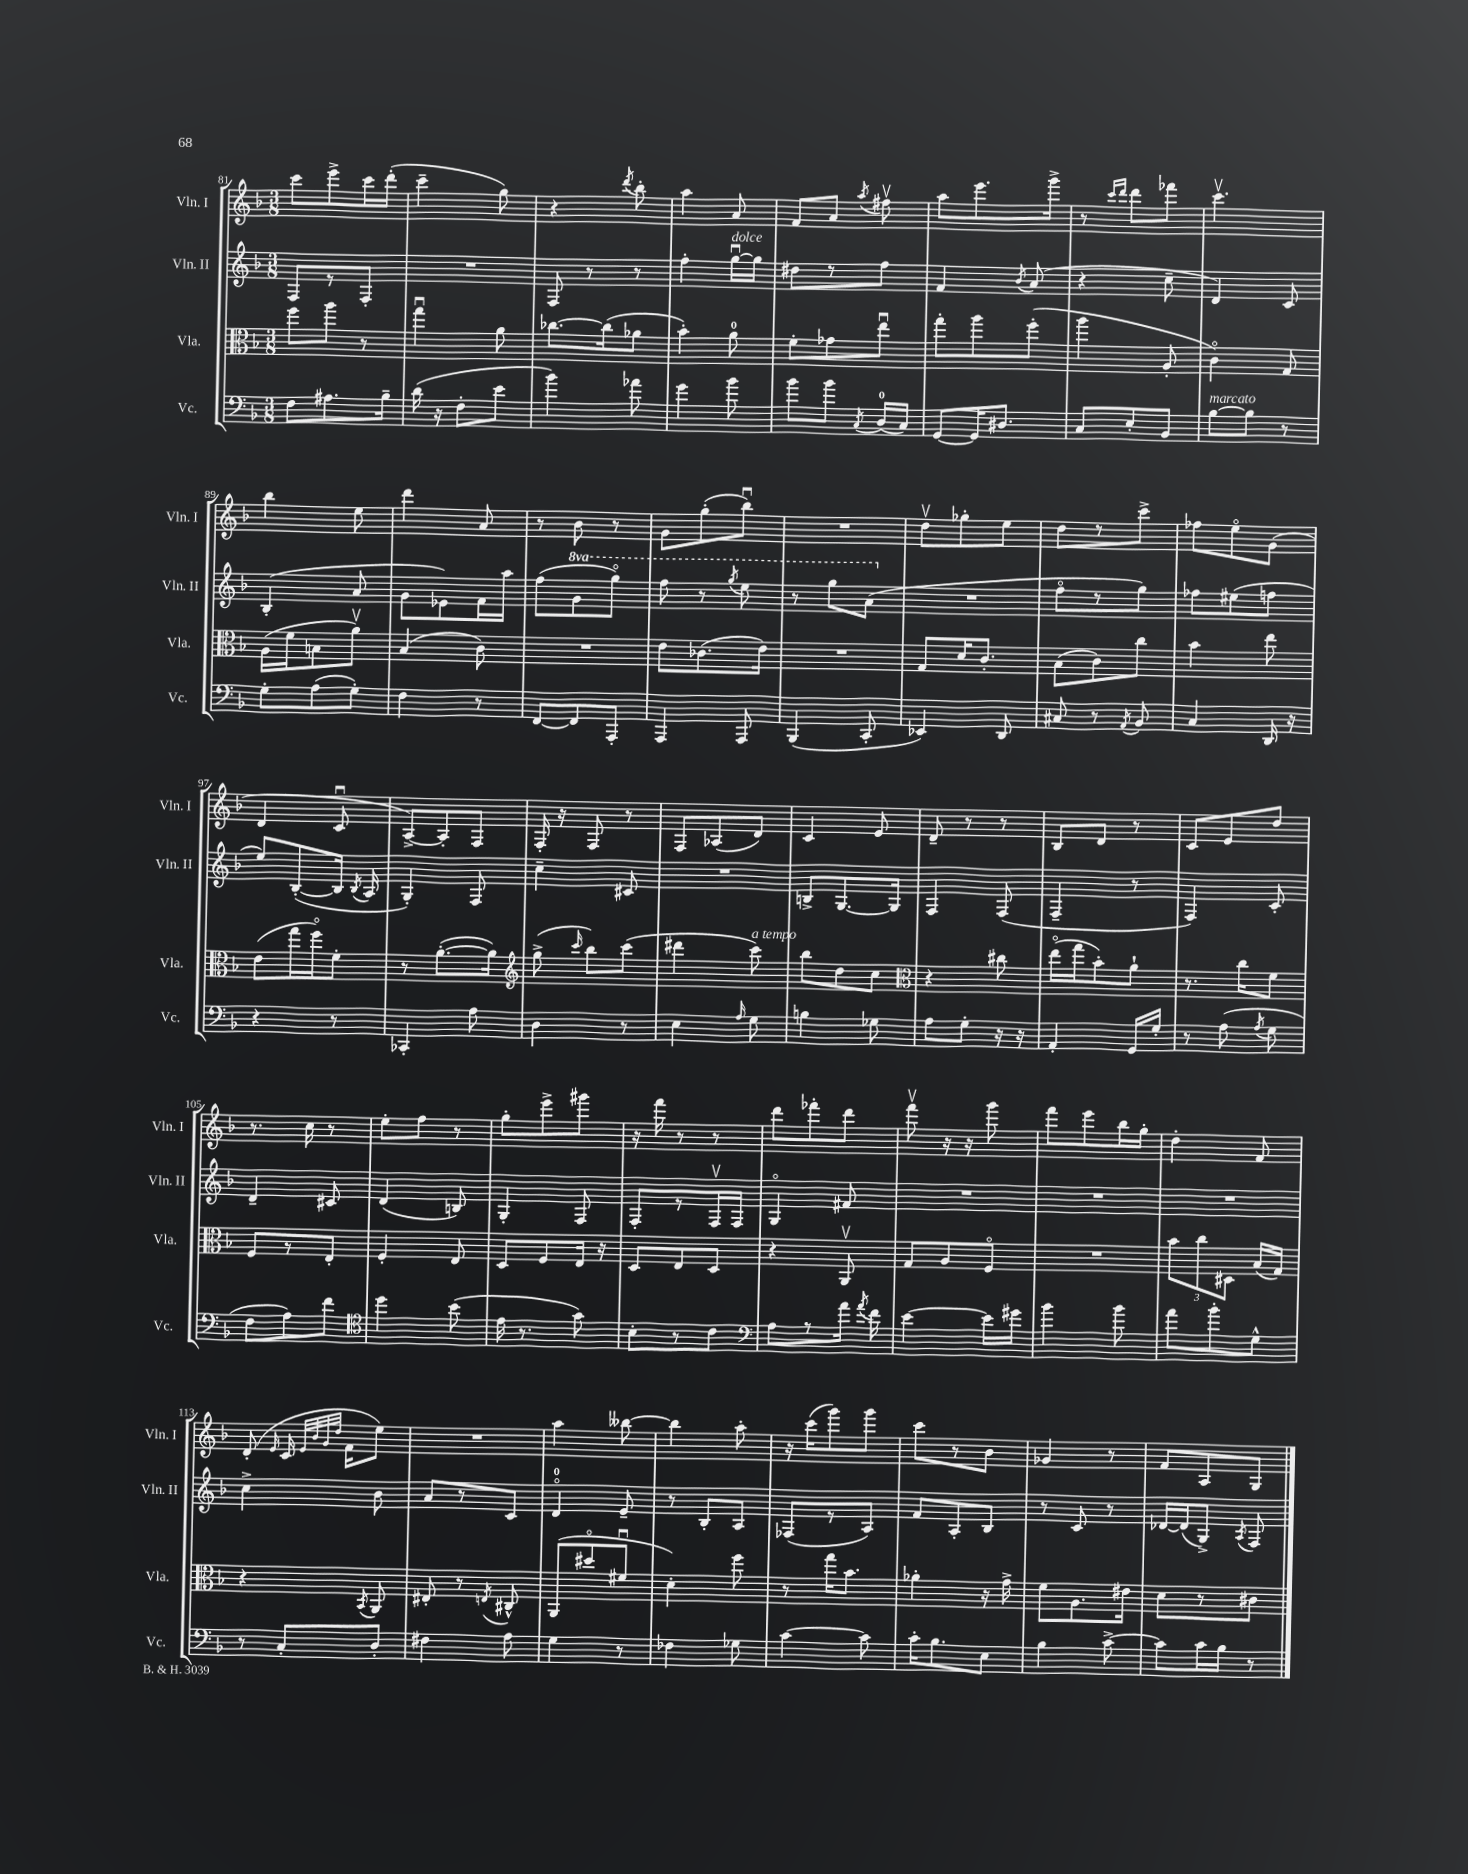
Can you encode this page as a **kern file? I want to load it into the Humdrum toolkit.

**kern	**kern	**kern	**kern
*part4	*part3	*part2	*part1
*staff4	*staff3	*staff2	*staff1
*I"Vc.	*I"Vla.	*I"Vln. II	*I"Vln. I
*I'Vc.	*I'Vla.	*I'Vln. II	*I'Vln. I
*clefF4	*clefC3	*clefG2	*clefG2
*k[b-]	*k[b-]	*k[b-]	*k[b-]
*M3/8	*M3/8	*M3/8	*M3/8
=81	=81	=81	=81
8F\L	8ff\L	8F/L	8ccc\L
8.A#X\	8aa\J	8r	8eee^\
.	8r	8F'/J	16ccc\L
16B-~\Jk	.	.	(16ddd'\JJ
=82	=82	=82	=82
(16d\	4ggu\	4.r	4ccc~\
16r	.	.	.
8F'\L	.	.	.
8e\J	8a\	.	8gg\)
=83	=83	=83	=83
4b-\)	[8.cc-X\L	8F/	4r
.	.	8r	.
.	(16cc-\k]	.	.
.	.	.	8qddd/
8a-X\	8a-X\J	8r	8bb-'\
=84	=84	=84	=84
4g\	4b-'\)	4ff'\	4aa\
!	!	!LO:TX:a:i:t=dolce	!
8b-\	8a\	[16ggu\LL	8a/
.	.	16gg\JJ]	.
=85	=85	=85	=85
8b-\L	8f'\L	8dd#X\L	8f/L
8b-\J	8g-X\	8r	8a/J
8qC/	.	.	8qaa/
(16D/LL	8eeu\J	8ff\J	8ff#Xv\
16C/JJ)	.	.	.
=86	=86	=86	=86
[8GG/L	8gg'\L	4f/	8aa\L
16GG/K]	8aa\	.	8.eee\
8.D#X/J	.	.	.
.	.	8qb-/	.
.	(8ff'\J	(8a/	.
.	.	.	16ggg^\Jk
=87	=87	=87	=87
8C/L	4aa\	4r	8r
.	.	.	16qqccc/LL
.	.	.	16qqddd/JJ
8E'/	.	.	8ddd\L
8BB-/J	8A'/	8cc~\	8fff-X\J
=88	=88	=88	=88
!LO:TX:a:i:t=marcato	!	!	!
[8B-\L	4c\)	4d/)	4.cccv\
8B-\J]	.	.	.
8r	8G/	8c/	.
!!LO:LB:g=z
=89	=89	=89	=89
8G'\L	(16A\LL	(4B-'/	4bb-\
.	16f\J	.	.
(8A\	8Bn\	.	.
8G'\J)	8av\J)	8a/	8ee\
=90	=90	=90	=90
4F\	(4B-/	8g\L	4ddd\
.	.	8e-X\)	.
8r	8c\)	16f\L	8a/
.	.	16aa\JJ	.
=91	=91	=91	=91
[8FF/L	4.r	(8ff\L	8r
*	*	*8va	*
8FF/]	.	8gg\	8b-\
8AAA'/J	.	8ggg\J)	8r
=92	=92	=92	=92
4AAA/	8e\L	8fff\	8g\L
.	(8.c-X\	8r	(8gg'\
.	.	8qggg/	.
8AAA/	.	8eee\	8bb-u\J)
.	16e\Jk)	.	.
=93	=93	=93	=93
(4BBB-/	4.r	8r	4.r
.	.	8ggg\L	.
8CC'/	.	(8aa\J	.
=94	=94	=94	=94
*	*	*X8va	*
4EE-X/)	8G/L	4.r	8ddv\L
.	16d/K	.	8gg-X'\
.	8.c'/J	.	.
8DD/	.	.	8ee\J
=95	=95	=95	=95
8C#X/	(8B-\L	8ff\L	8dd\L
8r	8c\)	8r	8r
8qAA/	.	.	.
8BB-/	8cc\J	8gg\J)	8ccc^\J
=96	=96	=96	=96
4C/	4b-\	8ff-X\L	8ff-X\L
.	.	(8ee#X\	8ee\
16DD/	8ee\	8ffn\J	(8g\J
16r	.	.	.
!!LO:LB:g=z
=97	=97	=97	=97
4r	(8e\L	8ee/L)	4d/
.	16gg\L	([8B-'/	.
.	16ff\J)	.	.
8r	8f'\J	16B-/Jk]	8cu/
.	.	8qB-/	.
.	.	16A/	.
=98	=98	=98	=98
4CC-X'/	8r	4G'/)	[8A^/L)
.	([8.a'\L	.	8A'/]
8A\	.	8F/	8F/J
.	16a\Jk])	.	.
=99	=99	=99	=99
*	*clefG2	*	*
4D\	(8gg^\	4cc~\	16F'/
.	.	.	16r
.	16qqccc/	.	.
.	8bb-\L)	.	8F/
8r	(8ccc\J	8c#X/	8r
=100	=100	=100	=100
4E\	4ddd#X\	4.r	8F/L
.	.	.	(8A-X/
16qqA/	.	.	.
!	!LO:TX:a:i:t=a tempo	!	!
8G\	8ccc\)	.	8d/J)
=101	=101	=101	=101
4Bn\	8bb-\L	8Bn^/L	4c/
.	8dd\	[8.G/	.
8G-X\	8cc\J	.	8e/
.	.	16G/Jk]	.
=102	=102	=102	=102
*	*clefC3	*	*
8A\L	4r	4F/	8d~/
8G'\J	.	.	8r
16r	8cc#X\	(8F/	8r
16r	.	.	.
=103	=103	=103	=103
4AA'/	(16ee\LL	4F~/	8B-/L
.	16gg\J	.	.
.	8b-'\)	.	8d/J
16GG/LL	8a`\J	8r	8r
16G'/JJ	.	.	.
=104	=104	=104	=104
8r	8.r	4F/)	8c/L
(8A\	.	.	8e/
.	16cc\KL	.	.
8qA/	.	.	.
8G\	8f\J	8c'/	8dd/J
!!LO:LB:g=z
=105	=105	=105	=105
8F\L	8F/L	4d~/	8.r
8A\)	8r	.	.
.	.	.	16cc\
8f\J	8E'/J	8c#X/	8r
=106	=106	=106	=106
*clefC4	*	*	*
4dd\	4F'/	(4d/	8ee'\L
.	.	.	8ff\J
(8b-\	8E/	8Bn/)	8r
=107	=107	=107	=107
16e\	8D/L	4G'/	8gg'\L
8.r	.	.	.
.	8F/	.	8eee^\
8g\)	16E/Jk	8F/	8ggg#X\J
.	16r	.	.
=108	=108	=108	=108
8B-'\L	8D/L	8F'/L	16r
.	.	.	16fff\
8r	8E/	8r	8r
8c\J	8D/J	16Fv/L	8r
.	.	16F/JJ	.
=109	=109	=109	=109
*clefF4	*	*	*
8A\L	4r	4G/	8ddd\L
8r	.	.	8fff-X'\
16a\Jk	8AAv/	8f#X/	8ddd\J
8qa/	.	.	.
16f\	.	.	.
=110	=110	=110	=110
[4e\	8G/L	4.r	8fffv\
.	8A/	.	16r
.	.	.	16r
16e\LL]	8F/J	.	8ggg\
16g#X\JJ	.	.	.
=111	=111	=111	=111
4b-\	4.r	4.r	8fff\L
.	.	.	8eee\
8b-\	.	.	16bb-\L
.	.	.	16gg'\JJ
=112	=112	=112	=112
8a\L	12b-\L	4.r	4dd'\
.	12cc\	.	.
8b-'\	.	.	.
.	12D#X\J	.	.
8G^^\J	(16B-/LL	.	8f/
.	16G/JJ)	.	.
!!LO:LB:g=z
=113	=113	=113	=113
8r	4r	4cc^\	(8d'/
.	.	.	16qqe/
8C'/L	.	.	16c/
.	.	.	32qqe/LLL
.	.	.	32qqb-/
.	.	.	32qqg/
.	.	.	32qqdd/JJJ
.	.	.	16f\KL
.	8qBB-/	.	.
8D'/J	8AA/	8b-\	8ee\J)
=114	=114	=114	=114
4F#X\	8E#X'/	8a/L	4.r
.	8r	8r	.
.	8qEn/	.	.
8A\	8C#X^^/	8c/J	.
=115	=115	=115	=115
4G\	(8AA/L	4d/	4aa\
.	8dd#X/	.	.
8r	8f#Xu/J	8e~/	[8bb--X\
=116	=116	=116	=116
4F-X\	4d'\)	8r	4bb--\]
.	.	8B-'/L	.
8G-X\	8ff\	8A/J	8aa'\
=117	=117	=117	=117
[4c\	8r	(8F-X/L	16r
.	.	.	(16ccc\KL
.	16gg\KL	8r	8ggg\)
.	8.b-\J	.	.
8c\]	.	8A/J)	8ggg\J
=118	=118	=118	=118
16c'\KL	4a-X'\	8f/L	8ccc\L
8.B-\	.	.	.
.	.	8A'/	8r
8E\J	16r	8B-/J	8b-\J
.	16g^\	.	.
=119	=119	=119	=119
4B-\	8f\L	8r	4g-X/
.	8.A\	8c/	.
[8c^\	.	8r	8r
.	16e#X\Jk	.	.
=120	=120	=120	=120
8c\L]	8d\L	[16d-X/LL	8f/L
.	.	(16d-/J]	.
16c\L	8r	8G^/J)	8A/
16B-\JJ	.	.	.
.	.	8qA/	.
8r	8c#X\J	8F/	8G/J
==	==	==	==
*-	*-	*-	*-
